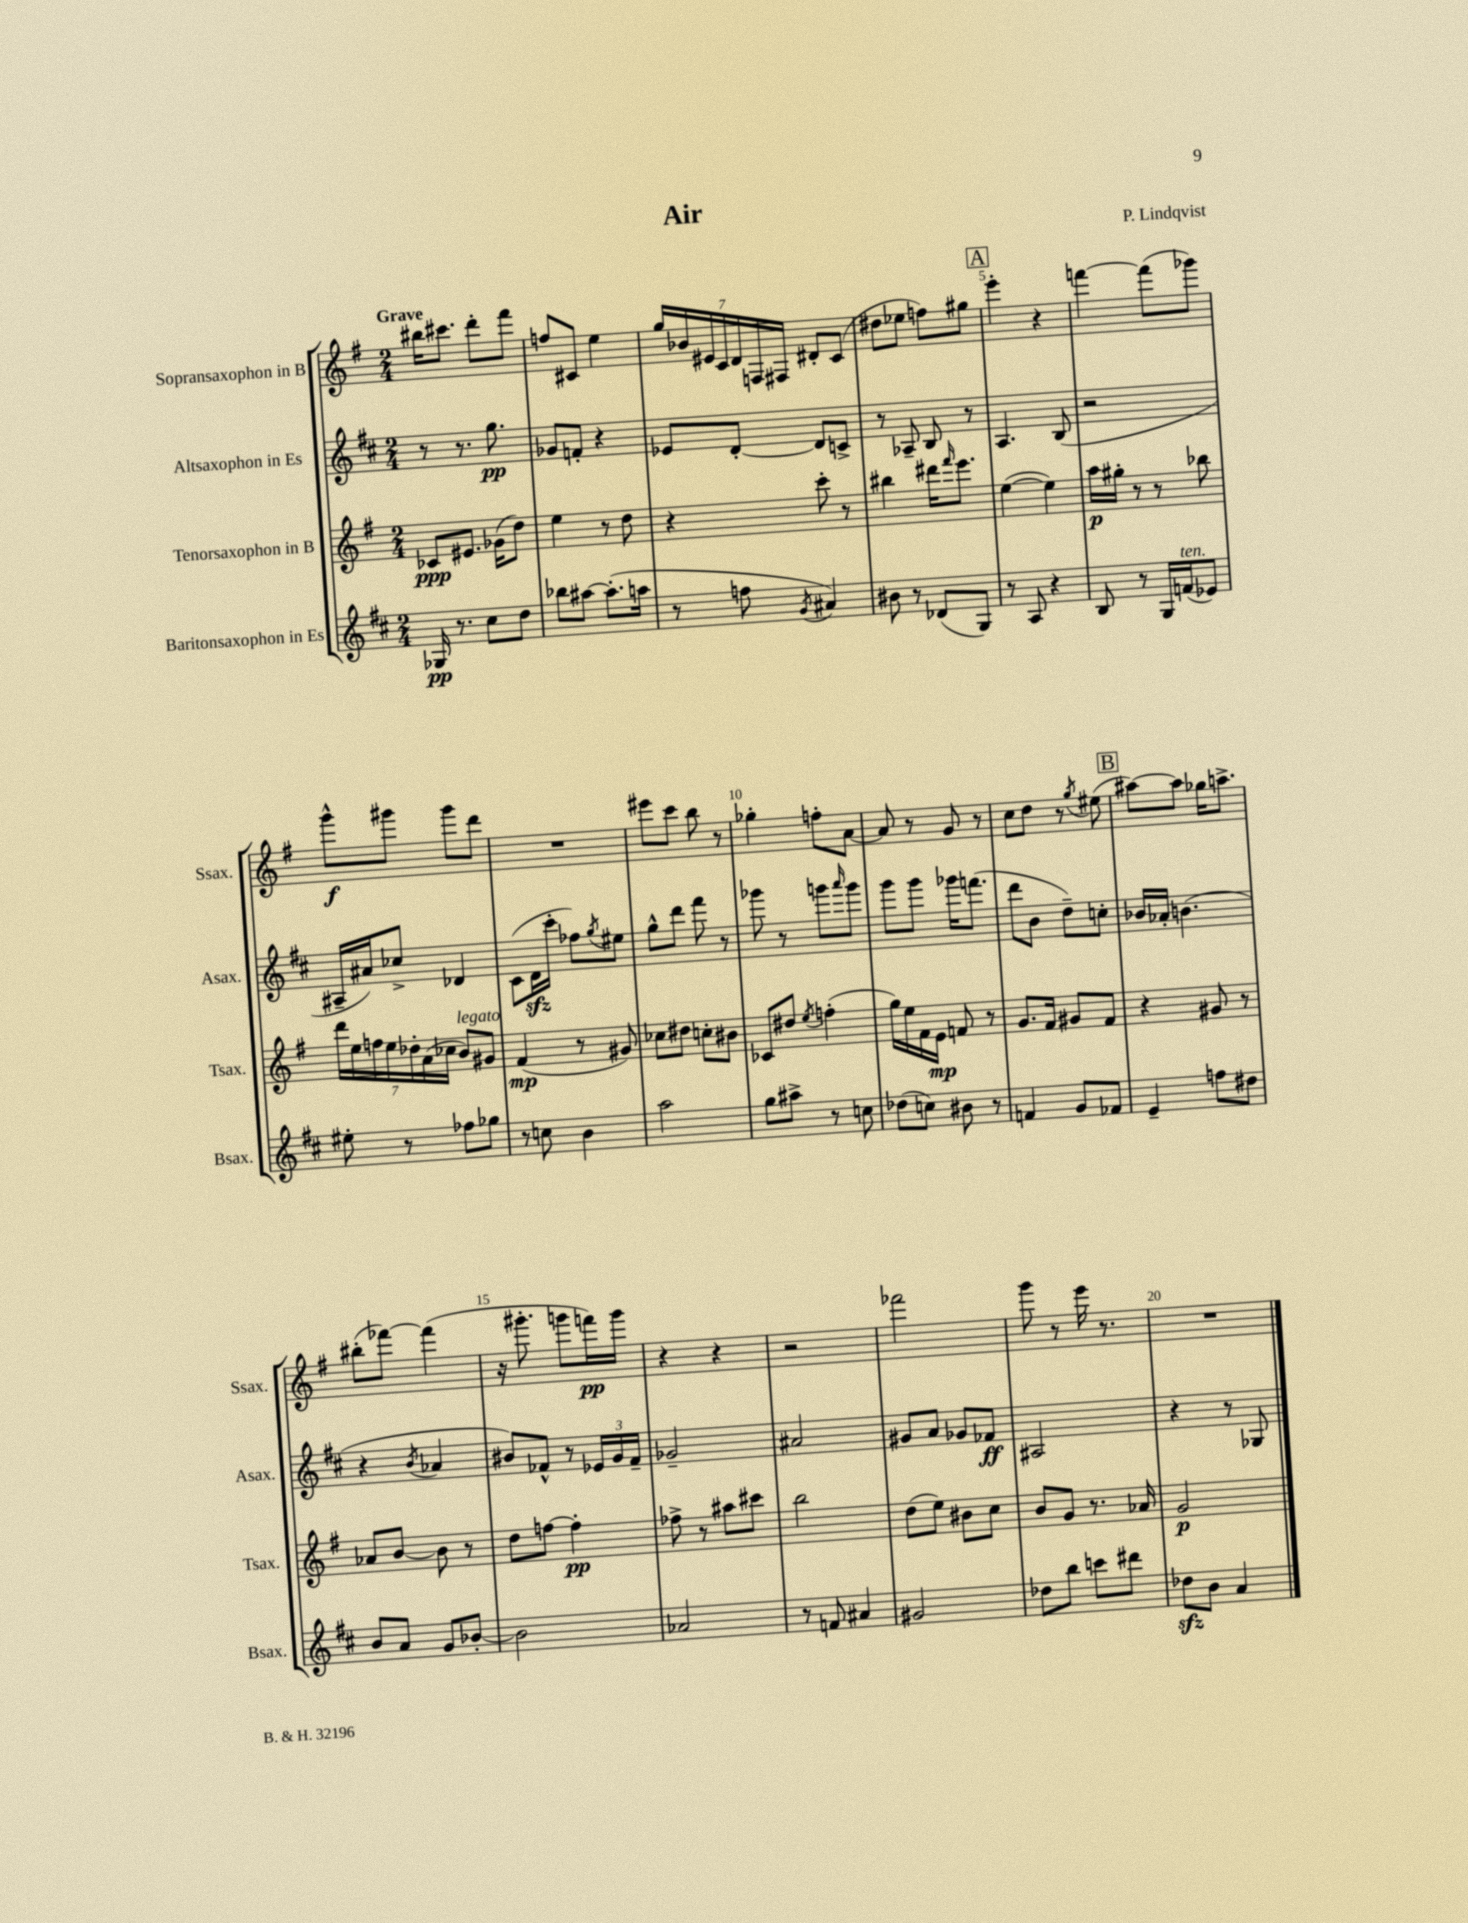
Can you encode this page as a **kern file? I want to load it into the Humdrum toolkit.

**kern	**dynam	**kern	**dynam	**kern	**dynam	**kern	**dynam
*part4	*part4	*part3	*part3	*part2	*part2	*part1	*part1
*staff4	*staff4	*staff3	*staff3	*staff2	*staff2	*staff1	*staff1
*I"Baritonsaxophon in Es	*	*I"Tenorsaxophon in B	*	*I"Altsaxophon in Es	*	*I"Sopransaxophon in B	*
*I'Bsax.	*	*I'Tsax.	*	*I'Asax.	*	*I'Ssax.	*
*clefG2	*	*clefG2	*	*clefG2	*	*clefG2	*
*k[f#c#]	*	*k[f#]	*	*k[f#c#]	*	*k[f#]	*
*M2/4	*	*M2/4	*	*M2/4	*	*M2/4	*
=1	=1	=1	=1	=1	=1	=1	=1
!	!	!	!	!	!	!LO:TX:a:B:t=Grave	!
16G-X/	pp	8c-X/L	ppp	8r	.	16bb#X\KL	.
8.r	.	.	.	.	.	8.ccc#X\J	.
.	.	8.e#X/J	.	8.r	.	.	.
8cc#\L	.	.	.	.	.	8ddd'\L	.
.	.	(16g-X\KL	.	8.gg\	pp	.	.
8dd\J	.	8dd\J)	.	.	.	8fff#\J	.
=2	=2	=2	=2	=2	=2	=2	=2
8bb-X\L	.	4ee\	.	8g-X/L	.	8ffn/L	.
[8aa#X\J	.	.	.	8fn'/J	.	8c#X/J	.
(8.aa#'\L]	.	8r	.	4r	.	4ee\	.
.	.	8dd\	.	.	.	.	.
16aan\Jk	.	.	.	.	.	.	.
=3	=3	=3	=3	=3	=3	=3	=3
8r	.	4r	.	8e-X/L	.	28gg/LL	.
.	.	.	.	.	.	28b-X/	.
.	.	.	.	.	.	28e#X/	.
.	.	.	.	.	.	28c/	.
8ffn\	.	.	.	[8d'/J	.	.	.
.	.	.	.	.	.	28d/	.
.	.	.	.	.	.	28Fn/	.
.	.	.	.	.	.	28F#X/JJ	.
8qg/	.	.	.	.	.	.	.
4a#X/)	.	8ccc'\	.	8d/L]	.	8d#X'/L	.
.	.	8r	.	8cn^/J	.	(8c/J	.
=4	=4	=4	=4	=4	=4	=4	=4
8b#X\	.	4bb#X\	.	8r	.	8dd#X\L	.
8r	.	.	.	8A-X~/	.	8ee-X\J	.
(8d-X/L	.	16ddd#X\KL	.	8B/	.	8ffn\L)	.
.	.	16qqfff#/	.	.	.	.	.
.	.	8.eee\J	.	.	.	.	.
8G/J)	.	.	.	8r	.	8gg#X\J	.
!!LO:REH:place=s1:t=A
=5	=5	=5	=5	=5	=5	=5	=5
8r	.	([4ee\	.	4.A/	.	4eee'\	.
8A/	.	.	.	.	.	.	.
4r	.	4ee\])	.	.	.	4r	.
.	.	.	.	(8B/	.	.	.
=6	=6	=6	=6	=6	=6	=6	=6
8B/	.	16aa\LL	p	2r	.	[4fffn\	.
.	.	16gg#X'\JJ	.	.	.	.	.
8r	.	8r	.	.	.	.	.
16G/LL	.	8r	.	.	.	(8fff\L]	.
!LO:TX:a:i:t=ten.	!	!	!	!	!	!	!
(16fn/J	.	.	.	.	.	.	.
8e-X/J)	.	8bb-X\	.	.	.	8ggg-X\J)	.
!!LO:LB:g=z
=7	=7	=7	=7	=7	=7	=7	=7
8ee#X'\	.	28ddd\LL	.	16A#X~/LL	.	8ggg^^\L	f
.	.	28ee\	.	.	.	.	.
.	.	.	.	16a#X/J)	.	.	.
.	.	28ffn\	.	.	.	.	.
.	.	28ee\	.	.	.	.	.
8r	.	.	.	8cc-X^/J	.	8ggg#X\J	.
.	.	28dd-X'\	.	.	.	.	.
.	.	(28a\	.	.	.	.	.
.	.	28cc-X\JJ	.	.	.	.	.
!	!	!LO:TX:a:i:t=legato	!	!	!	!	!
8ff-X\L	.	8b/L)	.	4d-X/	.	8ggg#\L	.
8gg-X\J	.	8g#X/J	.	.	.	8ddd\J	.
=8	=8	=8	=8	=8	=8	=8	=8
8r	.	(4f#/	mp	(8c#\L	.	2r	.
8ccn\	.	.	.	16dzz\L	.	.	.
.	.	.	.	16ccc#'\JJ	.	.	.
4b\	.	8r	.	8ff-X\L)	.	.	.
.	.	.	.	8qgg/	.	.	.
.	.	8g#X/)	.	8ee#X\J	.	.	.
=9	=9	=9	=9	=9	=9	=9	=9
2aa\	.	8cc-X\L	.	8gg^^\L	.	8eee#X\L	.
.	.	8dd#X\J	.	8ddd\J	.	8ccc\J	.
.	.	8ccn'\L	.	8fff#\	.	8bb\	.
.	.	8b#X\J	.	8r	.	8r	.
=10	=10	=10	=10	=10	=10	=10	=10
8gg\L	.	8c-X/L	.	8ggg-X\	.	4gg-X'\	.
8aa#X^\J	.	8dd#X/J	.	8r	.	.	.
.	.	8qee/	.	.	.	.	.
8r	.	(4ffn'\	.	8gggn\L	.	8ffn'\L	.
.	.	.	.	16qqaaa/	.	.	.
8ccn\	.	.	.	8ggg\J	.	[8a\J	.
=11	=11	=11	=11	=11	=11	=11	=11
(8dd-X\L	.	16gg\LL)	.	8ggg\L	.	8a/]	.
.	.	16ee\	.	.	.	.	.
8ccn\J)	.	16f#\	.	8ggg\J	.	8r	.
.	.	16e\JJ	mp	.	.	.	.
8b#X\	.	8fn/	.	16ggg-X\KL	.	8g/	.
.	.	.	.	(8.fffn\J	.	.	.
8r	.	8r	.	.	.	8r	.
=12	=12	=12	=12	=12	=12	=12	=12
4fn/	.	8.g/L	.	8ddd\L	.	8cc\L	.
.	.	.	.	8b\J	.	8dd\J	.
.	.	16f#/Jk	.	.	.	.	.
8g/L	.	8g#X/L	.	8dd~\L)	.	8r	.
.	.	.	.	.	.	8qgg/	.
8f-X/J	.	8f#/J	.	8ccn'\J	.	(8ee#X\	.
!!LO:REH:place=s1:t=B
=13	=13	=13	=13	=13	=13	=13	=13
4e~/	.	4r	.	16b-X/LL	.	[8aa#X\L)	.
.	.	.	.	16a-X'/JJ	.	.	.
.	.	.	.	(4.bn\	.	8aa#\J]	.
8ffn\L	.	8g#X/	.	.	.	16gg-X\KL	.
.	.	.	.	.	.	8.aan^\J	.
8dd#X\J	.	8r	.	.	.	.	.
!!LO:LB:g=z
=14	=14	=14	=14	=14	=14	=14	=14
8b/L	.	8a-X/L	.	4r	.	(8bb#X'\L	.
8a/J	.	[8b/J	.	.	.	[8fff-X\J)	.
.	.	.	.	8qb/	.	.	.
8g/L	.	8b\]	.	4a-X/	.	(4fff-\]	.
[8b-X'/J	.	8r	.	.	.	.	.
=15	=15	=15	=15	=15	=15	=15	=15
2b-\]	.	8dd\L	.	8b#X/L)	.	16r	.
.	.	.	.	.	.	8.ggg#X'\	.
.	.	[8ffn\J	.	8f-X^^/J	.	.	.
.	.	4ff'\]	pp	8r	.	8gggn\L	.
.	.	.	.	24e-X/LL	.	16fffn\L)	pp
.	.	.	.	24g/	.	.	.
.	.	.	.	.	.	16ggg\JJ	.
.	.	.	.	24f-~/JJ	.	.	.
=16	=16	=16	=16	=16	=16	=16	=16
2a-X/	.	8ff-X^\	.	2g-X~/	.	4r	.
.	.	8r	.	.	.	.	.
.	.	8aa#X\L	.	.	.	4r	.
.	.	8ccc#X\J	.	.	.	.	.
=17	=17	=17	=17	=17	=17	=17	=17
8r	.	2bb\	.	2a#X/	.	2r	.
8fn/	.	.	.	.	.	.	.
4a#X/	.	.	.	.	.	.	.
=18	=18	=18	=18	=18	=18	=18	=18
2g#X/	.	(8dd\L	.	8g#X/L	.	2fff-X\	.
.	.	8ee\J)	.	8a/J	.	.	.
.	.	8b#X\L	.	8g-X/L	.	.	.
.	.	8cc\J	.	8f-X/J	ff	.	.
=19	=19	=19	=19	=19	=19	=19	=19
8dd-X\L	.	8b/L	.	2A#X/	.	8ggg\	.
8bb\J	.	8g/J	.	.	.	8r	.
8cccn\L	.	8.r	.	.	.	16eee\	.
.	.	.	.	.	.	8.r	.
8ddd#X\J	.	.	.	.	.	.	.
.	.	16a-X/	.	.	.	.	.
=20	=20	=20	=20	=20	=20	=20	=20
8dd-Xzz\L	.	2g/	p	4r	.	2r	.
8b\J	.	.	.	.	.	.	.
4a/	.	.	.	8r	.	.	.
.	.	.	.	8G-X/	.	.	.
==	==	==	==	==	==	==	==
*-	*-	*-	*-	*-	*-	*-	*-
